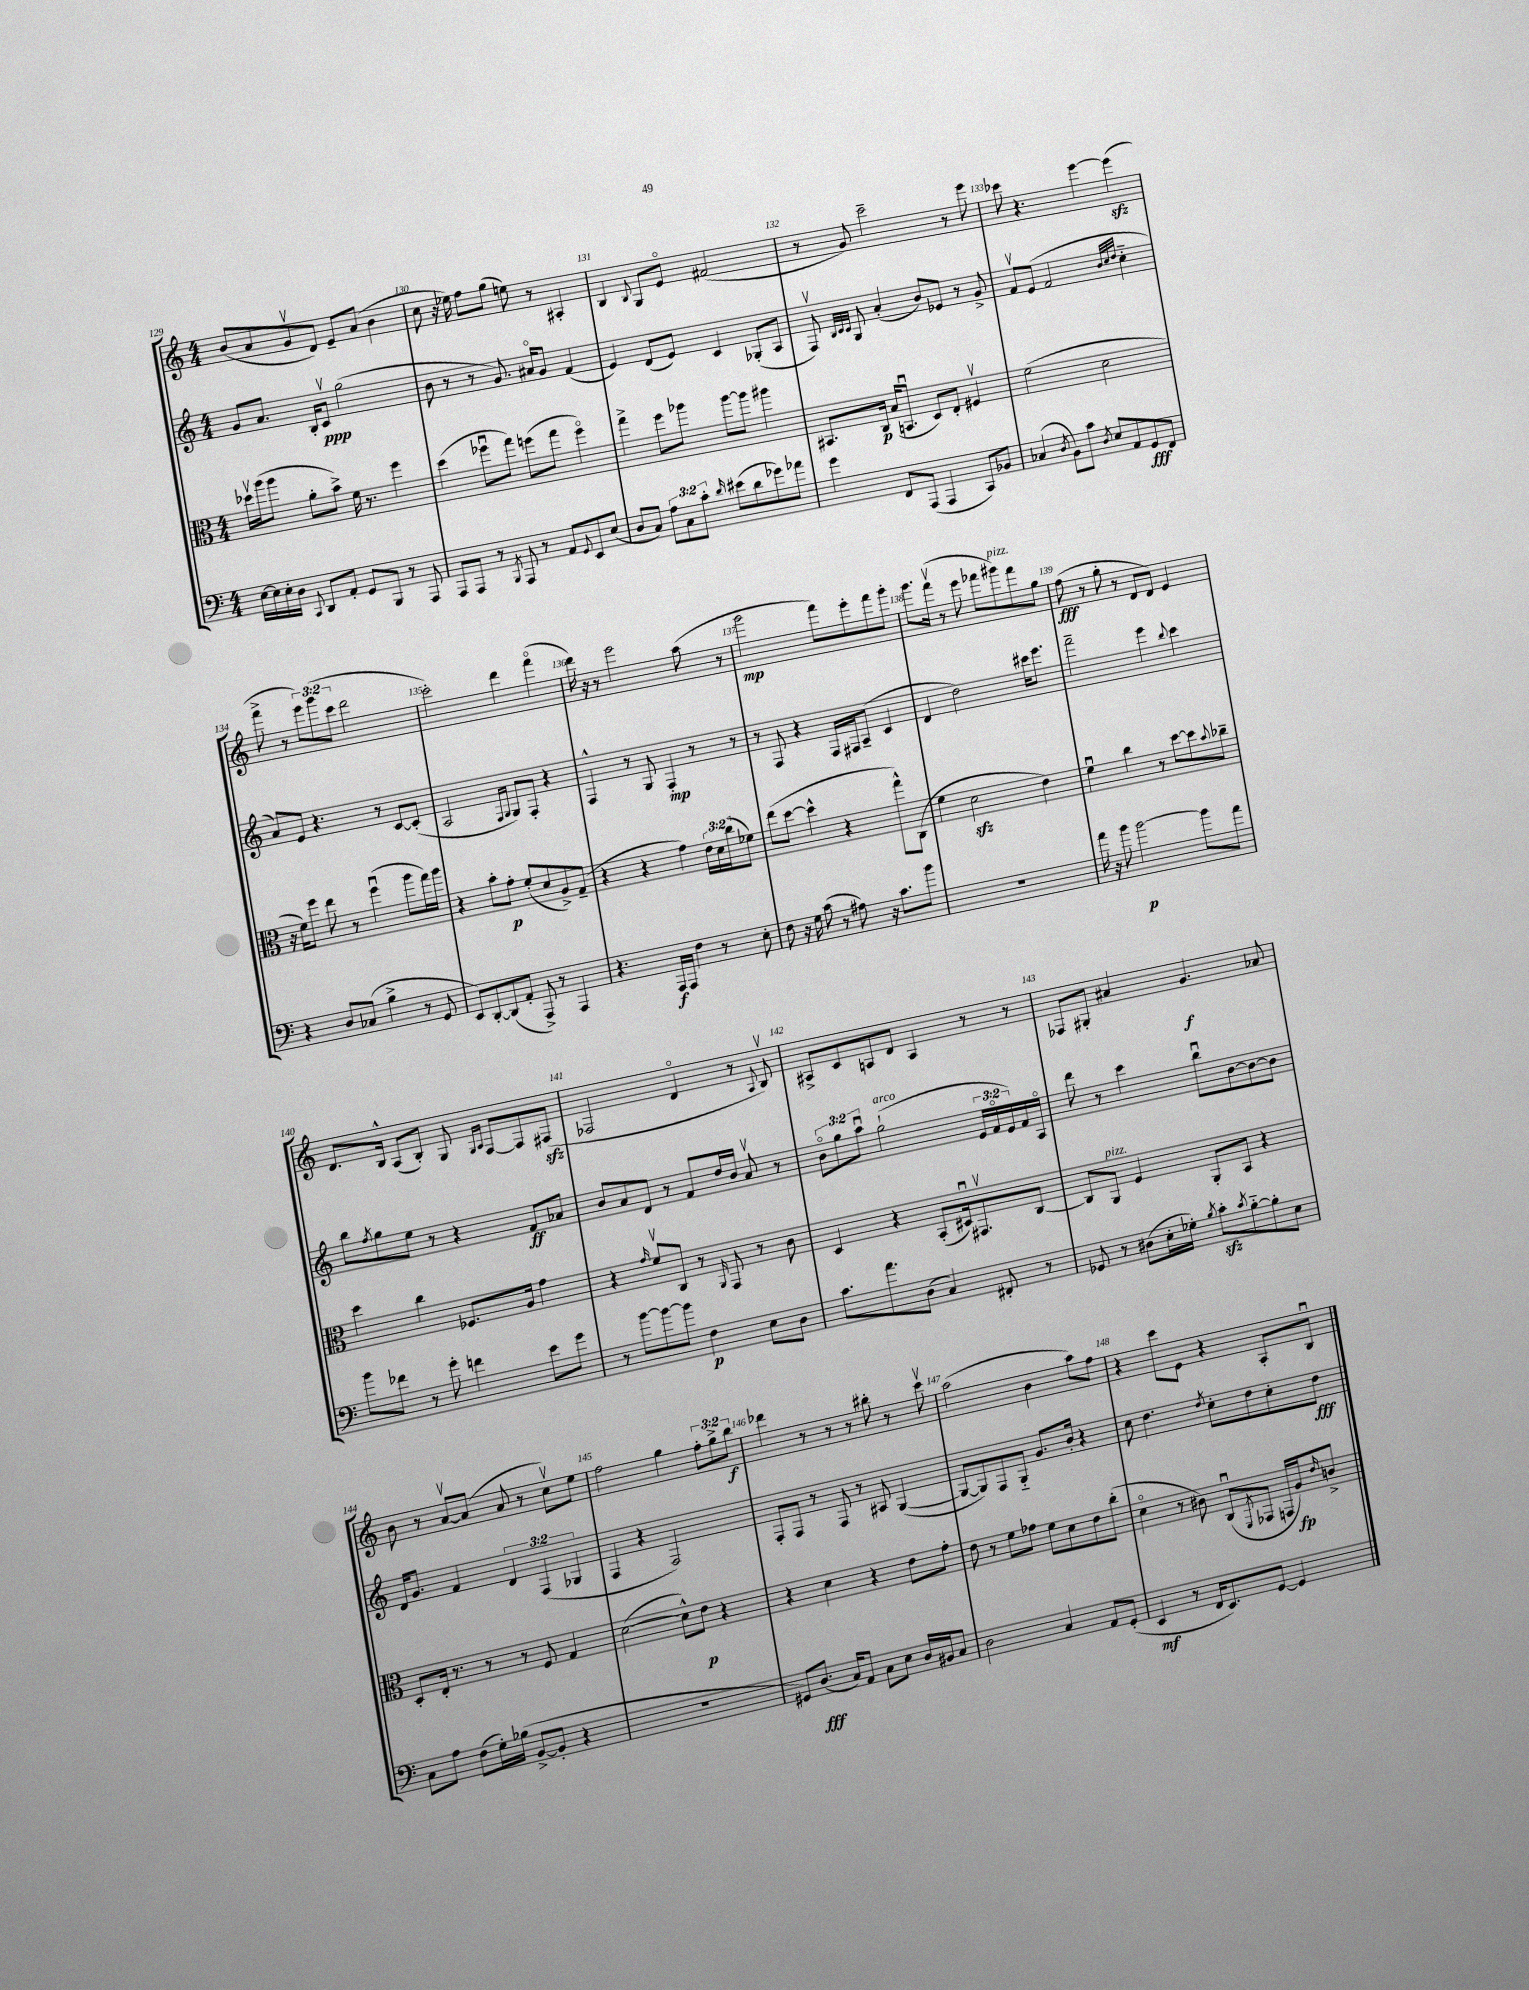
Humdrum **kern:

**kern	**dynam	**kern	**dynam	**kern	**dynam	**kern	**dynam
*part4	*part4	*part3	*part3	*part2	*part2	*part1	*part1
*staff4	*staff4	*staff3	*staff3	*staff2	*staff2	*staff1	*staff1
*clefF4	*	*clefC3	*	*clefG2	*	*clefG2	*
*k[]	*	*k[]	*	*k[]	*	*k[]	*
*M4/4	*	*M4/4	*	*M4/4	*	*M4/4	*
=129	=129	=129	=129	=129	=129	=129	=129
[16E\LL	.	16dd-Xv\LL	.	8g/L	.	(8b/L	.
16E\]	.	(16aa\J	.	.	.	.	.
16E'\	.	8aa\J	.	8.a/J	.	8a/	.
16D\JJ	.	.	.	.	.	.	.
8qqCC/	.	.	.	.	.	.	.
8DD/L	.	8a'\L	.	.	.	8gv/	.
.	.	.	.	16B'/KL	.	.	.
8AA'/J	.	8b^\J)	.	8cv/J	ppp	8d/J)	.
8GG/L	.	16f\	.	(2gg\	.	8e~/L	.
.	.	8.r	.	.	.	.	.
8BBB/J	.	.	.	.	.	(8a/J	.
8r	.	4ff\	.	.	.	4b\	.
8AAA/	.	.	.	.	.	.	.
=130	=130	=130	=130	=130	=130	=130	=130
8AAA/L	.	(4dd\	.	8b\	.	8cc\	.
8AAA/J	.	.	.	8r	.	16r	.
.	.	.	.	.	.	16ee-X\)	.
8r	.	8ff-Xu\L	.	8r	.	8ff\L	.
8qBBB/	.	.	.	.	.	.	.
8AAA/	.	8gg\J)	.	8.g/)	.	(8gg\J	.
8r	.	(8ffn\L	.	.	.	8een\)	.
.	.	.	.	16a#X/KL	.	.	.
8AA/L	.	8gg\J	.	8g/J	.	8r	.
8qqGG/	.	.	.	.	.	.	.
8EE/	.	4ff\)	.	(4f/	.	4A#X'/	.
(8E/J	.	.	.	.	.	.	.
=131	=131	=131	=131	=131	=131	=131	=131
8D/L	.	4gg^\	.	4e/)	.	4B/	.
8C/J)	.	.	.	.	.	.	.
.	.	.	.	.	.	8qqB/	.
12A\L	.	8ff\L	.	(8d/L	.	8G/L	.
12C\	.	.	.	.	.	.	.
.	.	8aa-X\J	.	8e/J)	.	8e/J	.
12c'\J	.	.	.	.	.	.	.
16qqd/	.	.	.	.	.	.	.
(8e#X\L	.	[8aa-\L	.	4c/	.	(2f#X/	.
8d\	.	8aa-\J]	.	.	.	.	.
8g-X\)	.	4aa#X\	.	(8G-X'/L	.	.	.
8a-X\J	.	.	.	8A/J	.	.	.
=132	=132	=132	=132	=132	=132	=132	=132
4g\	.	8.BB#X/L	.	8Fv/)	.	8r	.
.	.	.	.	32qqB/LLL	.	.	.
.	.	.	.	32qqc/	.	.	.
.	.	.	.	32qqc/JJJ	.	.	.
.	.	.	.	8G/	.	8g/)	.
.	.	16C/Jk	p	.	.	.	.
8FF/L	.	(16B/KL	.	(4a'/	.	2ccc~\	.
.	.	8.BBnu/J	.	.	.	.	.
(8AAA/J	.	.	.	.	.	.	.
4AAA/	.	8D/L)	.	8b/L)	.	.	.
.	.	8E'/J	.	8e-X/J	.	.	.
8CC/L)	.	4F#Xv/	.	8r	.	8r	.
8BB-X/J	.	.	.	8g^/	.	8eee\	.
=133	=133	=133	=133	=133	=133	=133	=133
(4C-X/	.	(2f\	.	8fv/L	.	8ccc-X\	.
.	.	.	.	(8e/J	.	4.r	.
8qD/	.	.	.	.	.	.	.
8BB\L)	.	.	.	2f/	.	.	.
8c\J	.	.	.	.	.	.	.
8qD/	.	.	.	.	.	.	.
8E/L	.	2d\	.	.	.	[4eee\	.
8AA/	.	.	.	.	.	.	.
.	.	.	.	32qqb/LLL	.	.	.
.	.	.	.	32qqcc/	.	.	.
.	.	.	.	32qqdd/JJJ	.	.	.
8GG/	fff	.	.	4cc\	.	(4eeezz\]	.
8FF/J	.	.	.	.	.	.	.
!!LO:LB:g=z
=134	=134	=134	=134	=134	=134	=134	=134
4r	.	16r	.	8a/L)	.	8fff^\	.
.	.	16f\KL)	.	.	.	.	.
.	.	8ff\J	.	8e/J	.	8r	.
8D/L	.	8ee\	.	4.r	.	12eee\L)	.
.	.	.	.	.	.	(12ggg\	.
(8C-X/J	.	8r	.	.	.	.	.
.	.	.	.	.	.	12ccc\J	.
4B^\	.	(4ffu\	.	.	.	2ddd\	.
.	.	.	.	8r	.	.	.
8r	.	8aa\L	.	[8c/L	.	.	.
8GG/	.	16gg\L)	.	(8c'/J]	.	.	.
.	.	16aa\JJ	.	.	.	.	.
=135	=135	=135	=135	=135	=135	=135	=135
8EE/L)	.	4r	.	2A/	.	2ccc'\)	.
[8DD'/	.	.	.	.	.	.	.
(8DD/]	.	8b'\L	.	.	.	.	.
8AA'/J	.	8g'\J	p	.	.	.	.
.	.	.	.	16qqF/LL	.	.	.
.	.	.	.	16qqG/JJ	.	.	.
8AAA^/)	.	(8f'/L	.	8G/L)	.	4ddd\	.
8r	.	8d/	.	8F'/J	.	.	.
4AAA/	.	8A^/)	.	4r	.	(4fff\	.
.	.	(8G~/J	.	.	.	.	.
=136	=136	=136	=136	=136	=136	=136	=136
4.r	.	4r	.	4F^^/	.	16ddd\)	.
.	.	.	.	.	.	16r	.
.	.	.	.	.	.	8r	.
.	.	4r	.	8r	.	2eee\	.
16AAA/LL	f	.	.	8G/	.	.	.
16AAA/JJ	.	.	.	.	.	.	.
4F\	.	4g\)	.	4F'/	mp	.	.
8r	.	24e\LL	.	8r	.	(8aa\	.
.	.	24d\	.	.	.	.	.
.	.	(24cc\J	.	.	.	.	.
8E'\	.	8f-X\J)	.	8r	.	8r	.
=137	=137	=137	=137	=137	=137	=137	=137
8F\	.	(8ee\L	.	8r	.	2ggg\	mp
16r	.	[8dd\J	.	8F/	.	.	.
16G\	.	.	.	.	.	.	.
(8c\	.	4dd^^\]	.	4r	.	.	.
8r	.	.	.	.	.	.	.
8A#X\)	.	4r	.	16F/LL	.	8fff\L)	.
.	.	.	.	16F#X/J	.	.	.
16r	.	.	.	(8A~/J	.	8eee'\	.
8.c\L	.	.	.	.	.	.	.
.	.	8gg^^\L)	.	4c/	.	8fff\	.
8b\J	.	(8C\J	.	.	.	8ggg'\J	.
=138	=138	=138	=138	=138	=138	=138	=138
1r	.	4f\	.	4d/	.	8.ggg\L	.
.	.	.	.	.	.	(16fffv\Jk	.
.	.	2dzz\	.	2dd\)	.	8r	.
.	.	.	.	.	.	8eee\	.
.	.	.	.	.	.	8fff-X\L	.
!	!	!	!	!	!	!LO:TX:a:i:t=pizz.	!
.	.	.	.	.	.	8ggg#X\)	.
.	.	4e\)	.	16ccc#X\KL	.	8fff-\	.
.	.	.	.	8.eee\J	.	.	.
.	.	.	.	.	.	8gg\J	.
=139	=139	=139	=139	=139	=139	=139	=139
16a\	.	4fu\	.	2fff~\	.	(8ff\	fff
16r	.	.	.	.	.	.	.
8b\	.	.	.	.	.	8r	.
[2b\	p	4cc\	.	.	.	8gg'\	.
.	.	.	.	.	.	8r	.
.	.	8r	.	4eee\	.	8d/L	.
.	.	[8dd\L	.	.	.	8d/J)	.
.	.	.	.	8qqbb/	.	.	.
8b\L]	.	8dd\]	.	4ccc\	.	4e/	.
.	.	8qqb/	.	.	.	.	.
8a\J	.	8cc-X~\J	.	.	.	.	.
!!LO:LB:g=z
=140	=140	=140	=140	=140	=140	=140	=140
8b\L	.	4dd\	.	8bb\L	.	8.d/L	.
.	.	.	.	8qff/	.	.	.
8f-X\J	.	.	.	8gg\	.	.	.
.	.	.	.	.	.	16B^^/Jk	.
8r	.	4cc\	.	8ee\J	.	(8A/L	.
8g'\	.	.	.	8r	.	8B'/J)	.
4fn\	.	8.F-X/L	.	4r	.	8G/	.
.	.	.	.	.	.	16qqG/LL	.
.	.	.	.	.	.	16qqA/JJ	.
.	.	.	.	.	.	[8F/L	.
.	.	16A/Jk	.	.	.	.	.
8e\L	.	4g\	.	8f/L	ff	8F/]	.
8g\J	.	.	.	8a-X/J	.	(8F#Xzz/J	.
=141	=141	=141	=141	=141	=141	=141	=141
8r	.	4r	.	8b/L	.	2F-X/	.
[8b\L	.	.	.	8a/	.	.	.
.	.	16qqg/	.	.	.	.	.
8b\_	.	8fv/L	.	8d/J	.	.	.
8b\J]	.	8C/J	.	8r	.	.	.
4F\	p	8r	.	8f/L	.	4d/	.
.	.	16qqAA/	.	.	.	.	.
.	.	8GG/	.	16dd/L	.	.	.
.	.	.	.	16b/JJ	.	.	.
8E\L	.	8r	.	8av/	.	8r	.
.	.	.	.	.	.	8qqA/	.
8D\J	.	8c\	.	8r	.	8Bv/)	.
=142	=142	=142	=142	=142	=142	=142	=142
8.c\L	.	4D/	.	12b\L	.	8A#X^/L	.
.	.	.	.	12gg\	.	.	.
.	.	.	.	.	.	8c/	.
.	.	.	.	12aau\J	.	.	.
8.a\	.	.	.	.	.	.	.
!	!	!	!	!LO:TX:a:i:t=arco	!	!	!
.	.	4r	.	(2gg`\	.	8An/	.
(8D\J	.	.	.	.	.	8d/J	.
4C/)	.	(8BB'/L	.	.	.	4A/	.
.	.	16D#Xu/k)	.	.	.	.	.
.	.	8.GG#Xv/	.	.	.	.	.
8FF#X'/	.	.	.	24e/LL	.	8r	.
.	.	.	.	24f/	.	.	.
.	.	.	.	24e/)	.	.	.
8r	.	[8C/J	.	16f/	.	8r	.
.	.	.	.	16A/JJ	.	.	.
=143	=143	=143	=143	=143	=143	=143	=143
8GG-X/	.	8C/L]	.	8ddd\	.	8F-X/L	.
!	!	!LO:TX:a:i:t=pizz.	!	!	!	!	!
8r	.	8AA/J	.	8r	.	8G#X'/J	.
(8D#X\L	.	4F/	.	4ccc\	.	4a#X/	.
16E'\L	.	.	.	.	.	.	.
16G-X'\JJ)	.	.	.	.	.	.	.
8qB/	.	.	.	.	.	.	.
8czz'\L	.	8AA'/L	.	8bbu\L	.	4.g/	f
8qc/	.	.	.	.	.	.	.
[8B\	.	8BB/J	.	[8b\	.	.	.
8B'\]	.	4r	.	8b\_	.	.	.
8E\J	.	.	.	8b\J]	.	8a-X/	.
!!LO:LB:g=z
=144	=144	=144	=144	=144	=144	=144	=144
8C\L	.	8D'/L	.	16d/KL	.	8b\	.
.	.	.	.	8.g/J	.	.	.
8A\J	.	16E'/Jk	.	.	.	8r	.
.	.	8.r	.	.	.	.	.
(8F\L	.	.	.	4f/	.	[8av/L	.
16G'\L)	.	8r	.	.	.	(8a/J]	.
(16B-X\JJ	.	.	.	.	.	.	.
[8BB^/L	.	8r	.	6d/	.	8a/	.
8BB'/J]	.	8F/	.	.	.	8r	.
.	.	.	.	(6F/	.	.	.
4r	.	4G/	.	.	.	8ccv\L)	.
.	.	.	.	6G-X/	.	.	.
.	.	.	.	.	.	8ee\J	.
=145	=145	=145	=145	=145	=145	=145	=145
1r	.	([2d\	.	4F/	.	2ff\	.
.	.	.	.	4r	.	.	.
.	.	8d^^\L])	.	2F/)	.	4gg\	.
.	.	8e\J	p	.	.	.	.
.	.	4r	.	.	.	12ff'\L	.
.	.	.	.	.	.	12gg^\	.
.	.	.	.	.	.	12bb\J	f
=146	=146	=146	=146	=146	=146	=146	=146
8GG#X/L)	.	4r	.	8F'/L	.	4ddd-X\	.
(8.D/J	fff	.	.	8F/J	.	.	.
.	.	4d\	.	8r	.	8r	.
16C/KL)	.	.	.	.	.	.	.
8AA/J	.	.	.	8F/	.	8r	.
8C\L	.	4r	.	8r	.	8r	.
8E\J	.	.	.	8A#X/	.	8bb#X'\	.
16D/LL	.	8e\L	.	([4G/	.	8r	.
16BB#X/J	.	.	.	.	.	.	.
8C/J	.	8g'\J	.	.	.	8cccv\	.
=147	=147	=147	=147	=147	=147	=147	=147
2D\	.	8e\	.	8G/L_	.	(2aa\	.
.	.	8r	.	8G/])	.	.	.
.	.	8f\L	.	8F/	.	.	.
.	.	8g-X\J	.	8G/J	.	.	.
4C/	.	8f\L	.	8.g/L	.	4b\	.
.	.	8d\	.	.	.	.	.
.	.	.	.	16b'/Jk	.	.	.
8AA/L	.	8e\	.	4r	.	8aa\L)	.
(8GG'/J	.	(8cc'\J	.	.	.	8ff\J	.
=148	=148	=148	=148	=148	=148	=148	=148
4EE/	mf	4d\	.	8cc\	.	4r	.
.	.	.	.	4.dd\	.	.	.
8r	.	8r	.	.	.	8ccc\L	.
16FF/KL	.	8c#X\)	.	.	.	8e\J	.
8.EE/)	.	.	.	.	.	.	.
.	.	.	.	8qdd/	.	.	.
.	.	(8Cu/L	.	8cc'\L	.	4r	.
.	.	8qFF/	.	.	.	.	.
[8GG/J	.	8GG-X/J	.	8dd\	.	.	.
4GG/]	.	16GGn/LL	.	8cc'\	.	8A'/L	.
.	.	16A/J)	fp	.	.	.	.
.	.	16qqe/	.	.	.	.	.
.	.	8cn^/J	.	8dd\J	fff	8Bu/J	.
==	==	==	==	==	==	==	==
*-	*-	*-	*-	*-	*-	*-	*-
